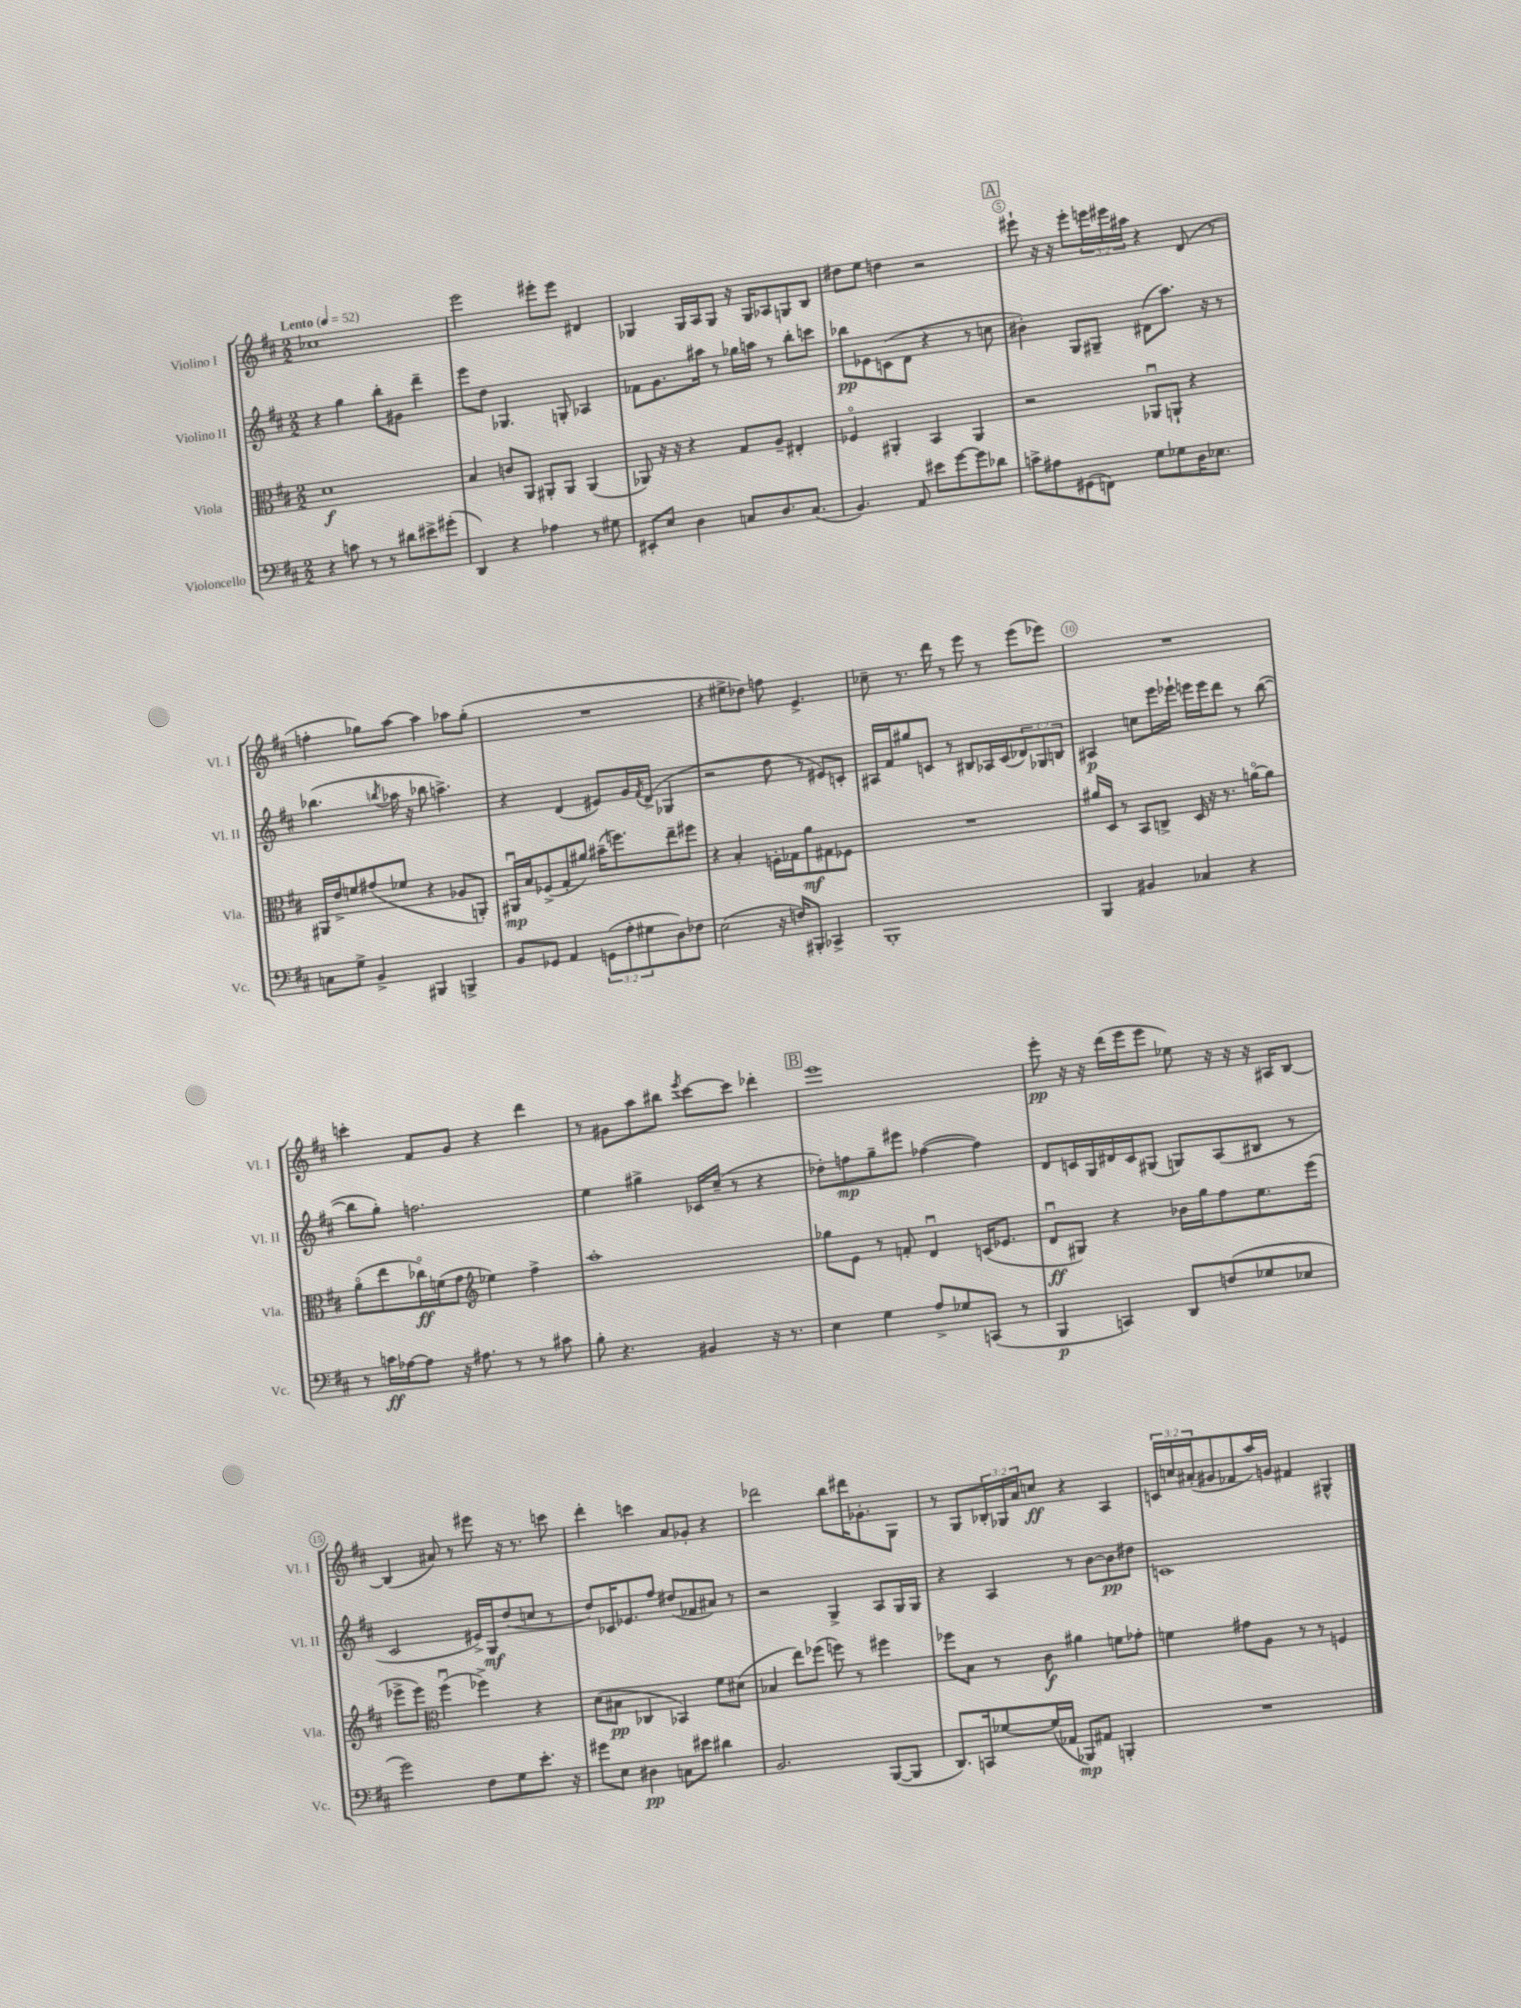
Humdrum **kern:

**kern	**kern	**kern	**kern
*staff4	*staff3	*staff2	*staff1
*clefF4	*clefC3	*clefG2	*clefG2
*k[f#c#]	*k[f#c#]	*k[f#c#]	*k[f#c#]
*M2/2	*M2/2	*M2/2	*M2/2
*MM52	*MM52	*MM52	*MM52
4r	1d	4r	1cc-
8c\	.	4gg\	.
8r	.	.	.
8r	.	8bb'\L	.
8d#\L	.	8g#\J	.
8e#^\	.	4ddd~\	.
(8g#'\J	.	.	.
=	=	=	=
4DD/)	4B/	8eee\L	2eee\
.	.	8dd\J	.
4r	8c/L	4.G-/	.
.	8AA/J	.	.
4A-\	8AA#'/L	.	8eee#'\L
.	8AA#/J	8G'/	8eee#\J
8r	(4AA#/	4A-/	4d#/
8G#\	.	.	.
=	=	=	=
8EE#'/L	8AA-/)	8f-\L	4G-/
8E/J	16r	8.g\	.
.	16r	.	.
4D\	4r	.	16G-/LL
.	.	16aa#\Jk	16A/J
.	.	8r	8G-/J
8C/L	8G/L	16gg-\LL	16r
.	.	16aa\JJ	16G-/LK
8.D/	8A~/J	8r	8A-/
.	4E#'/	8bb'\L	8G/
(8.C/J	.	.	.
.	.	8ccc\J	8B/J
=	=	=	=
4.BB/)	4F-o/	8bb-\L	8dd#\L
.	.	8e-\	8ee\J
.	4AA#'/	(8c\	4dd\
8AA/	.	8d\J	.
8e#\L	4BB/	4r	2r
[8g\	.	.	.
8g\]	4AA#/	8r	.
8d-\J	.	8cc\	.
=	=	=	=
8c^\L	2r	4b#'\)	8eee#`\
8A#\	.	.	16r
.	.	.	16r
(8GG#\	.	8G/L	8eee#'\L
8FF\J)	.	8G#~/J	24eee\L
.	.	.	24eee#\
.	.	.	24aa#\JJ
8G\L	8AA-u/L	(8d#\L	4r
8G-\	8AA`/J	8.aa\J)	.
16D\K	4r	.	(8d/
8.E-\J	.	16r	.
.	.	8r	8r
=	=	=	=
8C\L	16AA#/LL	(4.bb-\	4ff'\
.	16e^/J	.	.
8G^\J	8f/	.	.
4BB^/	(8g#/	.	8gg-\L)
.	.	8qbb/	.
.	8f-/J	16aa-\	[8aa\J
.	.	16r	.
4BBB#/	4r	8bb-\	4aa\]
.	.	4.aa^\)	.
4BBB^/	8A-/L	.	8aa-\L
.	8AA'/J)	.	(8gg-'\J
=	=	=	=
8BB/L	16AA#u/LL	4r	1r
.	16B/J	.	.
8GG-/J	(8F-^/	.	.
4AA/	8G'/	(4d/	.
.	8a#/J)	.	.
(12GG\L	(16b#~\LK	8e#/L)	.
.	8.ff\)	.	.
12A'\	.	.	.
.	.	16g/L	.
12G#\	.	.	.
.	.	8qf#/	.
.	.	(16d^/JJ	.
8D\)	8ee~\	4G-/	.
8F-\J	8ff#\J	.	.
=	=	=	=
(2E\	4r	2r	4r
.	4B'/	.	8ee#^\L
.	.	.	8dd-\J)
16r	16F'\LL	8dd\	8ff\
16F/LK)	16G-\J	.	.
8BBB#'/J	8a\	8r	4.e^/
4CC-^/	8G#\	8e#/L)	.
.	8F-\J	8c'/J	.
=	=	=	=
1BBB'	1r	16A#/LL	8cc-~\
.	.	16f#/J	.
.	.	8gg#/	8.r
.	.	8c/J	.
.	.	.	16ddd\
.	.	8r	8r
.	.	8B#/L	8eee\
.	.	16A-/L	8r
.	.	(16c/J	.
.	.	12d-/)	(8eee\L
.	.	12G-/	.
.	.	.	8eee-\J)
.	.	12B/J	.
=	=	=	=
4BBB/	16a#/LL	4A#/	1r
.	16D/JJ	.	.
.	8r	.	.
4BB#/	8BB/L	8cc\L	.
.	8C^/J	16eee\L	.
.	.	16eee-`\JJ	.
4C-/	16D/	16eee\LL	.
.	16r	16eee\J	.
.	8.r	8ddd\J	.
4r	.	8r	.
.	[16ao\LK	.	.
.	8a\]J	([8bb\	.
=	=	=	=
8r	(8ao\L	8bb\]L	4ccc'\
16c\LL	8ee\	8gg'\J)	.
[16A-\J	.	.	.
8A-\]J	16cc-o\L)	2.ff\	8f#/L
.	(16f\J	.	.
16r	8g\J	.	8g/J
8.A#\	.	.	.
*	*clefG2	*	*
.	4ee-\)	.	4r
8r	.	.	.
8r	4ff#^\	.	4ddd\
8c#\	.	.	.
=	=	=	=
8B'\	1aa'	4ee\	8r
4.r	.	.	8g#\L
.	.	4gg#^\	8aa\
.	.	.	8bb#\J
.	.	.	8qeee/
4BB#/	.	16c-/LL	[8ccc#\L
.	.	(16cc#~/JJ	.
.	.	8r	8ccc#\]J
16r	.	4r	4ddd-'\
8.r	.	.	.
=	=	=	=
4E\	8gg-\L	8dd-'\L)	1eee
.	8e\J	8ff\	.
4G\	8r	8gg~\	.
.	8f'/	8eee#\J	.
8A^/L	4du/	([4ff-\	.
8G-/	.	.	.
(8CC/J	(16c/LK	4ff-\])	.
.	8.e-/J	.	.
8r	.	.	.
=	=	=	=
4BBB/	8du/L	8d/L	8eee'\
.	8G#/J)	16c/L	16r
.	.	16G/	16r
4CC/)	4r	16d#/	(16ddd\LL
.	.	16c/J	16eee\J
.	.	(8G#/J	8eee\J
8DD/L	16b-\LL	8G/L)	8ee-\)
.	16gg\J	.	.
(8F/	8ff#\	(8A/	16r
.	.	.	16r
8G-/	8.ee\	8B#/J	16r
.	.	.	16A#/LK
8E-/J	.	8r	[8B/J
.	(16eee\Jk	.	.
=	=	=	=
2g\)	8eee-^\L	2c#/	(4B/]
.	8eee-\J)	.	.
*	*clefC3	*	*
.	(4ff#u\	.	8a#/)
.	.	.	8r
8F#\L	4ff-^\)	16e#^/LL)	8eee#\
.	.	16G/J	.
8G\	.	(8dd/	16r
.	.	.	8.r
8.e'\J	4r	8cc/J	.
.	.	8r	8ccc\
16r	.	.	.
=	=	=	=
8g#\L	(8d\L	8dd/L)	4ddd'\
8E\J	8B#\J	16c-/K	.
.	.	8.e-/	.
4D#\	4C-/	.	4ccc\
.	.	8ff#/J	.
8C\L	4BB-/)	(8dd#/L	8a/L
8e#\J	.	8f-/	8g-'/J
4d#\	8f#\L	8a#/J)	4r
.	(8d#\J	8r	.
=	=	=	=
2.BB/	4B-/	2r	2ddd-\
.	8ee\L)	.	.
.	(8ff-\J	.	.
.	8ff\)	4G^/	8bb\L
.	8r	.	16ddd#\K
.	.	.	8.g-'\
([8BBB/L	4ff#\	8A/L	.
8BBB/]J	.	16G/L	8G\J
.	.	16G/JJ	.
=	=	=	=
8.DD/L)	8ff-\L	4r	8r
.	8B\J	.	8G/L
16CC/k	.	.	.
[8G-/	8r	4A/	24B-'/L
.	.	.	24G-/
.	.	.	24a/J
(16G-/]L	8c#\	.	8cc/J
16AA-/JJ	.	.	.
8BBB-/L)	4a#\	8r	4r
8AA#/J	.	[8b\L	.
4BBB'/	8f\L	8b\]	4A/
.	8g-'\J	8dd#\J	.
=	=	=	=
1r	4f\	1c	24c/LL
.	.	.	24cc/
.	.	.	(24a#'/J
.	.	.	8g#/
.	8g#\L	.	8f-/
.	8A\J	.	16aa/L)
.	.	.	16g/JJ
.	8r	.	4f#/
.	8r	.	.
.	4F/	.	4G#^^/
==	==	==	==
*-	*-	*-	*-
